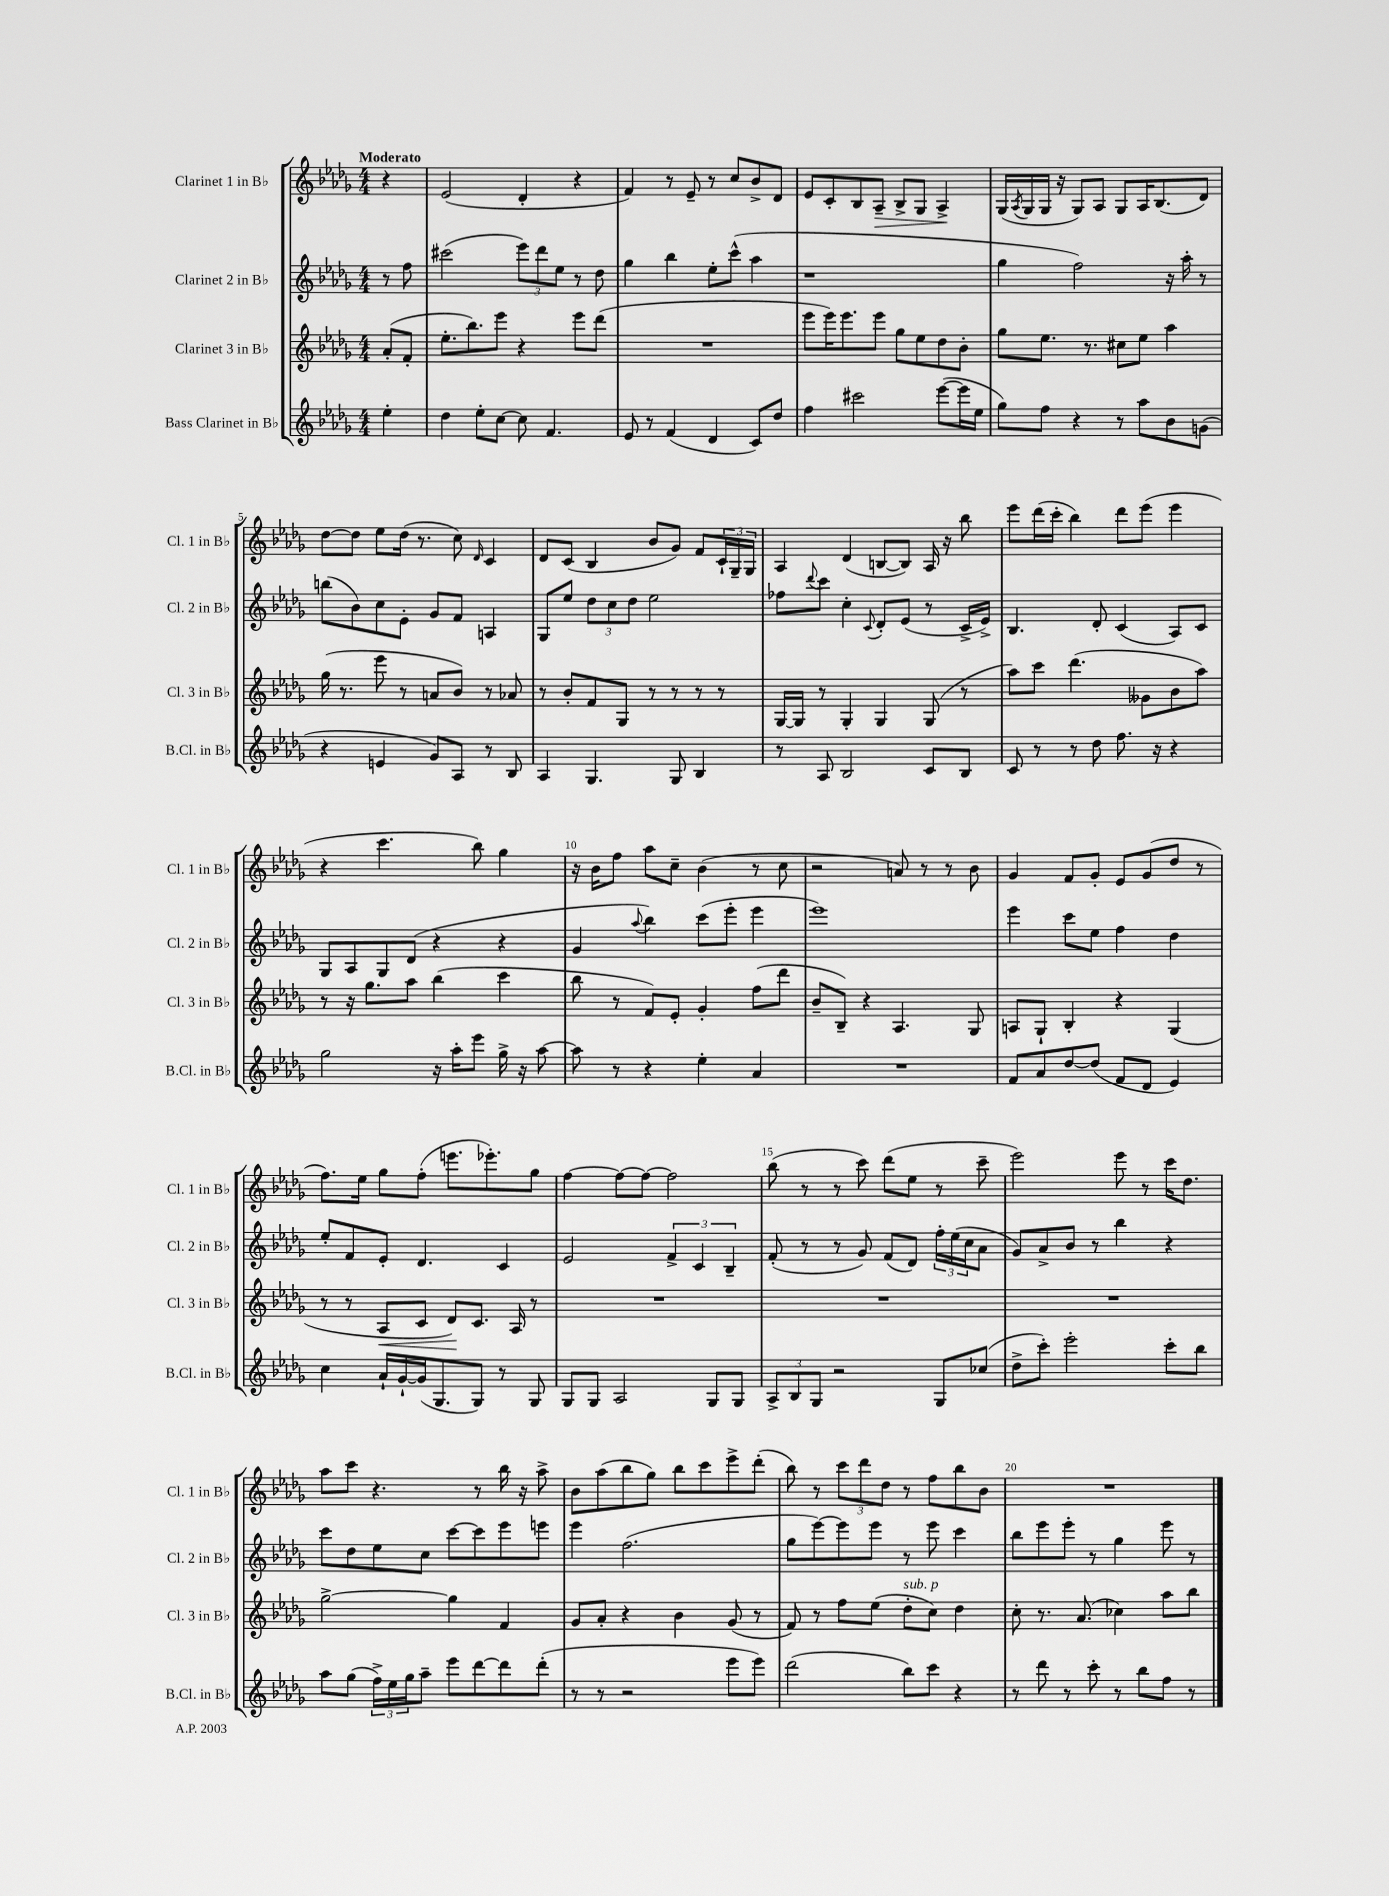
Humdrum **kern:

**kern	**kern	**kern	**kern
*staff4	*staff3	*staff2	*staff1
*clefG2	*clefG2	*clefG2	*clefG2
*k[b-e-a-d-g-]	*k[b-e-a-d-g-]	*k[b-e-a-d-g-]	*k[b-e-a-d-g-]
*M4/4	*M4/4	*M4/4	*M4/4
4ee-'	(8a-'	8r	4r
.	8f'	8ff	.
=	=	=	=
4dd-	8.ee-'	(2ccc#	(2e-
.	8.bb-)	.	.
8ee-'	.	.	.
[8cc	8eee-	.	.
8cc]	4r	12eee-)	4d-'
.	.	12ddd-	.
4.f	.	.	.
.	.	12ee-	.
.	8eee-	8r	4r
.	(8ddd-	8dd-	.
=	=	=	=
8e-	1r	4gg-	4f)
8r	.	.	.
(4f	.	4bb-	8r
.	.	.	8e-~
4d-	.	8ee-'	8r
.	.	(8ccc^^	8cc
8c)	.	4aa-	8b-^
8dd-	.	.	8d-
=	=	=	=
4ff	8eee-	1r	8e-
.	16eee-)	.	8c'
.	8.eee-	.	.
2ccc#	.	.	8B-
.	8eee-	.	8A-~
.	8gg-	.	8B-^
.	8ee-	.	8G-
([8eee-	8dd-	.	4A-^
16eee-]	8b-'	.	.
16ee-	.	.	.
=	=	=	=
8gg-)	8gg-	4gg-	(16G-
.	.	.	8qA-
.	.	.	16G-
8ff	8.ee-	.	16G-
.	.	.	16r
4r	.	2ff)	8G-)
.	8.r	.	.
.	.	.	8A-
8r	8cc#	.	8G-
8aa-	8ee-	.	16A-
.	.	.	(8.B-
8b-	4aa-	16r	.
.	.	16aa-'	.
(8g	.	8r	8d-)
=	=	=	=
4r	(16gg-	(8bb	[8dd-
.	8.r	.	.
.	.	8b-)	8dd-]
4e	8eee-	8cc	8ee-
.	8r	8e-'	(16dd-
.	.	.	8.r
8g-)	8a	8g-	.
8A-	8b-)	8f	8cc)
.	.	.	16qqd-
8r	8r	4A	4c
8B-	8a-	.	.
=	=	=	=
4A-	8r	8G-	8d-
.	8b-'	8ee-	(8c
4.G-	8f	12dd-	4B-
.	.	12cc	.
.	8G-	.	.
.	.	12dd-	.
.	8r	2ee-	8b-
8G-	8r	.	8g-)
4B-	8r	.	8f
.	8r	.	24c`
.	.	.	24G-~
.	.	.	24G-
=	=	=	=
8r	[16G-	8ff-	4A-
.	16G-]	.	.
.	.	8qqddd-	.
8A-	8r	8ccc	.
2B-	4G-'	4cc'	(4d-
.	.	8qqc	.
.	4G-	8d-'	[8B
.	.	(8e-	8B])
8c	(8G-	8r	16A-
.	.	.	16r
8B-	8r	16c^	8bb-
.	.	16e-^)	.
=	=	=	=
8c	8aa-)	4.B-	8eee-
8r	8ccc	.	(16ddd-
.	.	.	16ccc'
8r	(4.ddd-	.	4bb-)
8dd-	.	8d-'	.
8.ff	.	(4c	8ddd-
.	8g--	.	(8eee-
16r	.	.	.
4r	8b-	8A-)	4eee-
.	8aa-)	8c	.
=	=	=	=
2gg-	8r	8G-	4r
.	16r	8A-	.
.	8.gg-	.	.
.	.	8G-	4.ccc
.	8aa-	(8d-	.
16r	(4bb-	4r	.
16aa-'	.	.	.
8eee-	.	.	8bb-)
16gg-^	4ccc	4r	4gg-
16r	.	.	.
[8aa-	.	.	.
=	=	=	=
8aa-]	8bb-	4g-	16r
.	.	.	16b-
8r	8r	.	8ff
.	.	8qqaa-	.
4r	8f)	4bb-)	8aa-
.	8e-'	.	8cc~
4ee-'	4g-'	(8ccc	(4b-
.	.	8eee-'	.
4a-	(8ff	4eee-	8r
.	8ddd-	.	8cc
=	=	=	=
1r	8b-~	1eee-)	2r
.	8B-~)	.	.
.	4r	.	.
.	4.A-	.	8a)
.	.	.	8r
.	.	.	8r
.	8G-	.	8b-
=	=	=	=
8f	8A	4eee-	4g-
8a-	8G-`	.	.
[8dd-	4B-'	8ccc	8f
(8dd-]	.	8ee-	8g-'
8f	4r	4ff	8e-
8d-	.	.	(8g-
4e-)	(4G-	4dd-	8dd-
.	.	.	8r
=	=	=	=
4cc	8r	8ee-'	8.ff)
.	8r	8f	.
.	.	.	16ee-
16a-`	8A-	8e-'	8gg-
[16g-`	.	.	.
(16g-]	8c	4.d-	(8ff'
8.G-	.	.	.
.	8d-)	.	8.eee
8G-)	8.c	.	.
.	.	.	8.eee-')
8r	.	4c	.
.	16A-	.	.
8G-	8r	.	8gg-
=	=	=	=
8G-	1r	2e-	[4ff
8G-	.	.	.
2A-	.	.	8ff_
.	.	.	8ff_
.	.	6f^	2ff]
.	.	6c	.
8G-	.	.	.
.	.	6B-~	.
8G-	.	.	.
=	=	=	=
12A-^	1r	(8f'	(8bb-
12B-	.	.	.
.	.	8r	8r
12G-	.	.	.
2r	.	8r	8r
.	.	8g-)	8ccc)
.	.	(8f	(8ddd-
.	.	8d-)	8ee-
8G-	.	24ff'	8r
.	.	(24ee-	.
.	.	24cc	.
(8cc-	.	8a-	8ccc~
=	=	=	=
8dd-^	1r	8g-)	2eee-)
8ccc')	.	8a-^	.
2eee-'	.	8b-	.
.	.	8r	.
.	.	4bb-	8eee-
.	.	.	8r
8ccc'	.	4r	16ccc
.	.	.	8.dd-
8bb-	.	.	.
=	=	=	=
8aa-	[2gg-^	8ccc	8aa-
(8gg-	.	8dd-	8ccc
24ff^)	.	8ee-	4.r
24ee-	.	.	.
24gg-	.	.	.
8aa-~	.	8cc	.
8eee-	4gg-]	[8ccc	.
[8ddd-	.	8ccc]	8r
8ddd-]	4f	8eee-	16bb-
.	.	.	16r
(8ddd-'	.	8eee	8aa-^
=	=	=	=
8r	8g-	4eee-	8b-
8r	8a-'	.	(8aa-
2r	4r	(2.ff	8bb-
.	.	.	8gg-)
.	4b-	.	8bb-
.	.	.	8ccc
8eee-	(8g-	.	8eee-^
8eee-)	8r	.	(8ddd-'
=	=	=	=
(2ddd-	8f)	8gg-	8bb-)
.	8r	[8eee-)	8r
.	8ff	8eee-]	12ccc
.	.	.	12ddd-
.	(8ee-	8eee-	.
.	.	.	12dd-
8bb-)	8dd-'	8r	8r
8ccc	8cc)	8eee-	8ff
4r	4dd-	4ccc	8bb-
.	.	.	8b-
=	=	=	=
8r	8cc'	8bb-	1r
8ddd-	8.r	8eee-	.
8r	.	8eee-'	.
.	(8.a-	.	.
8ccc'	.	8r	.
8r	4cc-)	4gg-	.
8bb-	.	.	.
8ff	8aa-	8eee-	.
8r	8bb-	8r	.
==	==	==	==
*-	*-	*-	*-
